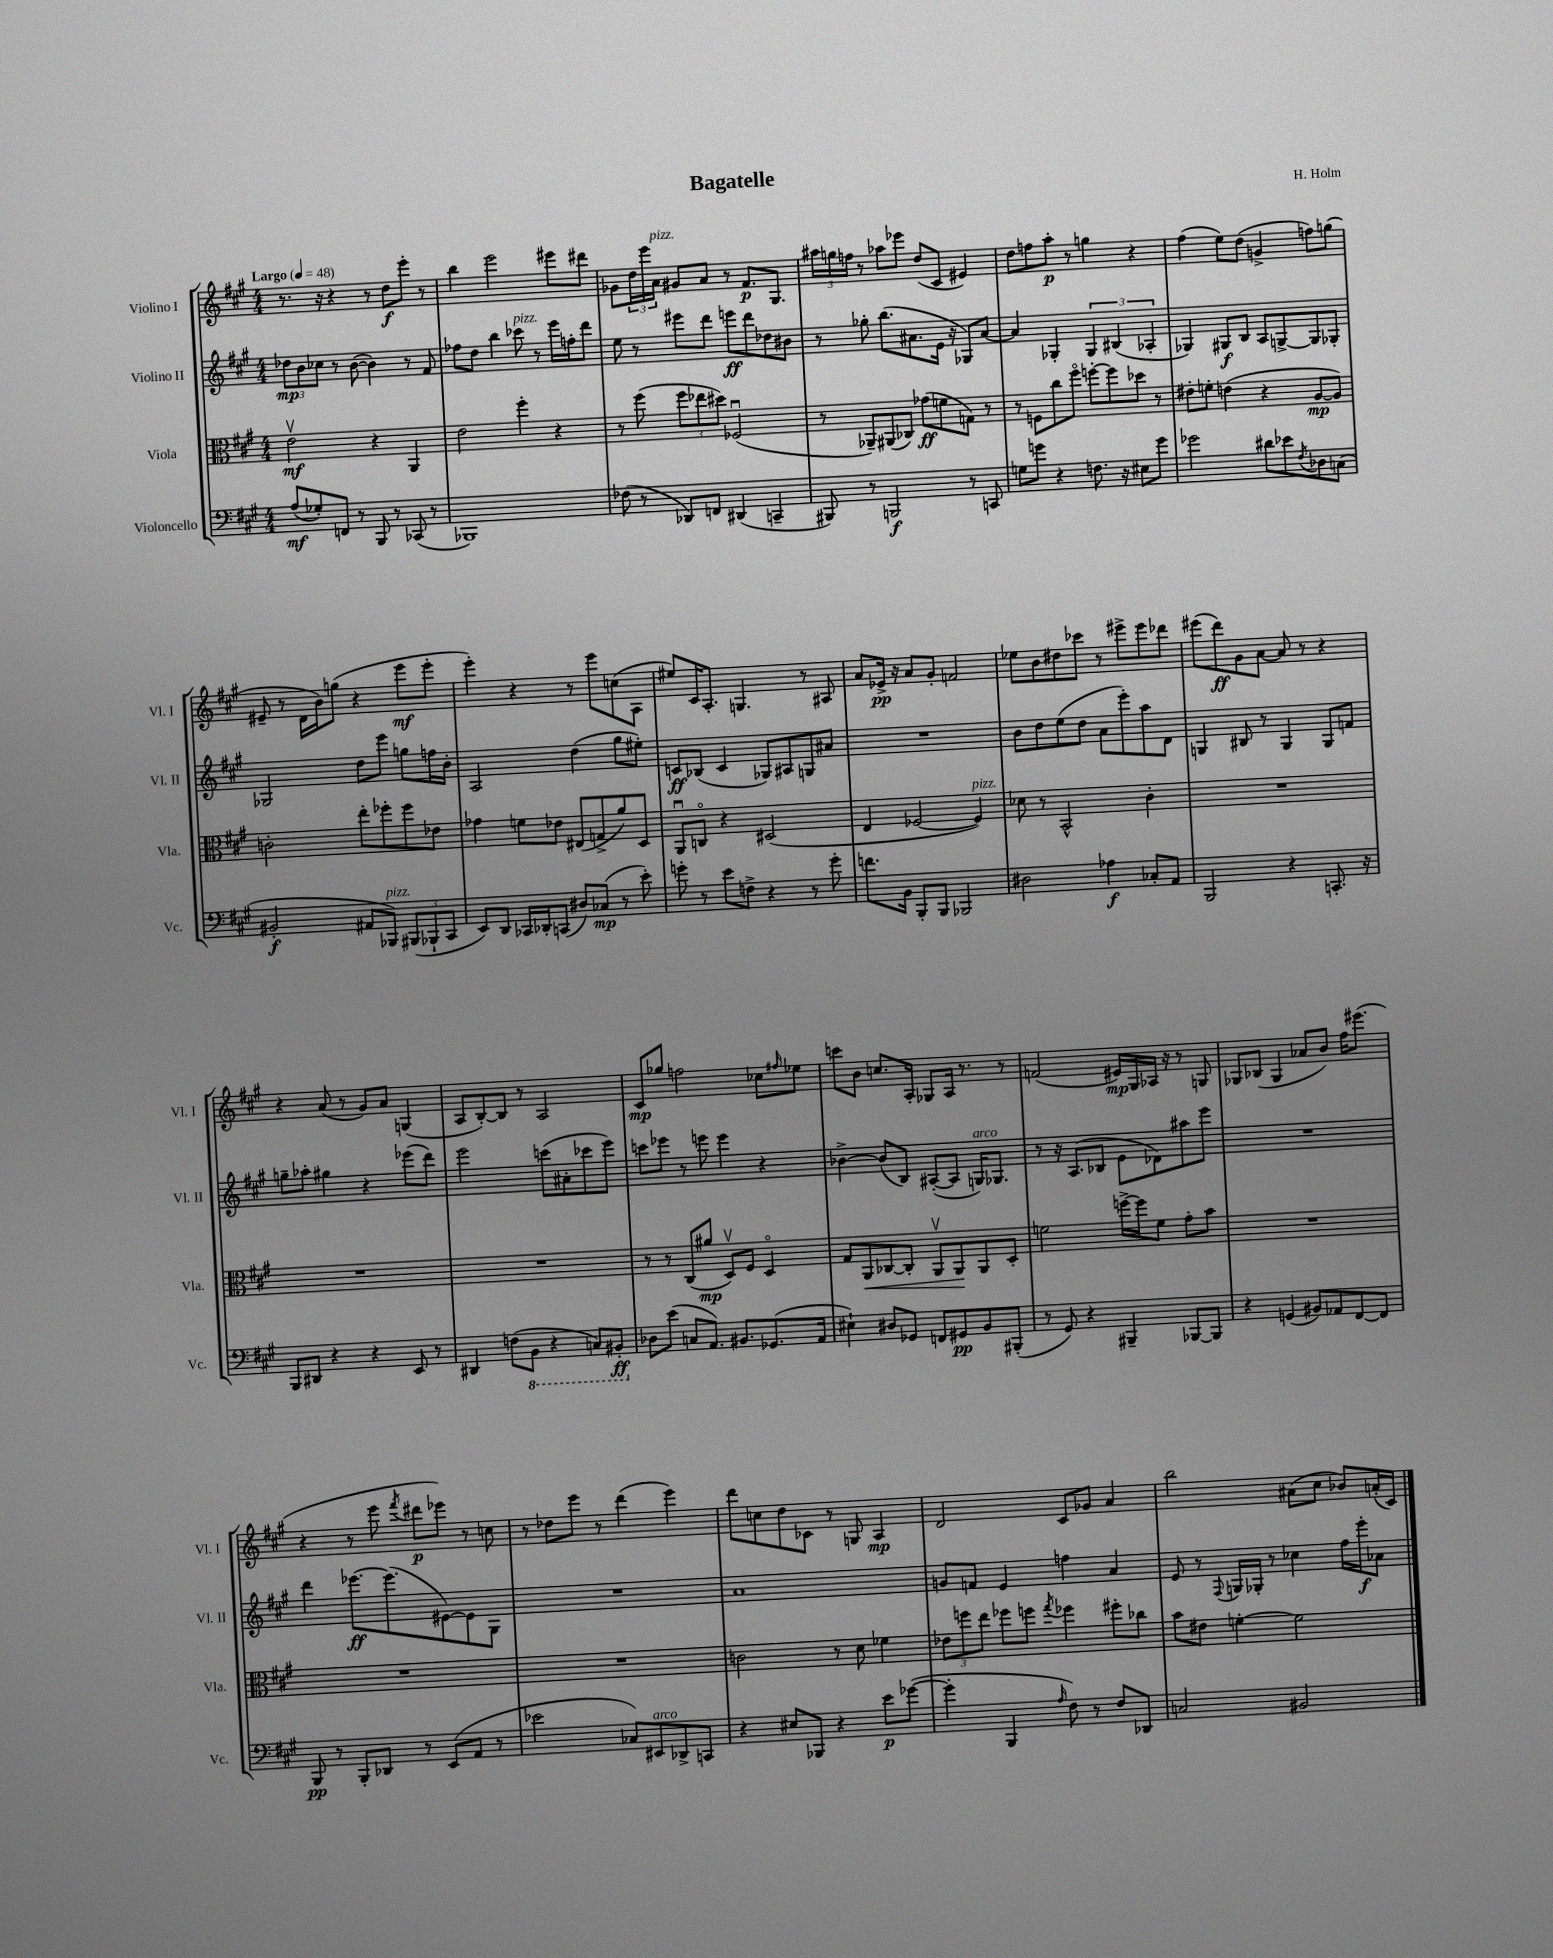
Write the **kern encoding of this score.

**kern	**kern	**kern	**kern
*staff4	*staff3	*staff2	*staff1
*clefF4	*clefC3	*clefG2	*clefG2
*k[f#c#g#]	*k[f#c#g#]	*k[f#c#g#]	*k[f#c#g#]
*M4/4	*M4/4	*M4/4	*M4/4
*MM48	*MM48	*MM48	*MM48
(8A	2ev	12dd-	8.r
.	.	12b	.
8G-')	.	.	.
.	.	12cc-	.
.	.	.	16r
8FF	.	8r	4r
8r	.	([8b	.
8BBB	4r	4b])	8r
8r	.	.	8dd
(8CC-	4AA	8r	8eee'
8r	.	8f#	8r
=	=	=	=
1BBB-)	2e	8ff-	4bb
.	.	8dd	.
.	.	4bb	2eee
.	4ff#'	8ccc-	.
.	.	8r	.
.	4r	16eee	8eee#
.	.	16ff'	.
.	.	8ddd	8ddd#
=	=	=	=
(8F-	8r	8ee	8g-
8r	(8ff#	8r	24dd
.	.	.	24eee
.	.	.	24a
8DD-)	12ff#	8eee#	8g#
.	12ee-	.	.
8FF	.	8ddd	8a
.	12dd#)	.	.
(4DD#	(2F-u	8eee	8r
.	.	8ddd	8.f#
4CC~	.	8dd-	.
.	.	.	8.G#
.	.	8b#	.
=	=	=	=
8BBB#)	8r	8r	24aa#
.	.	.	24gg
.	.	.	24ff
8r	8AA-~)	8gg-'	8r
2BBB	(8AA#	(8.bb	8aa-
.	8C-)	.	8eee-
.	.	8.a#	.
.	(8g-	.	(8dd
.	8f	16e	8c#
.	.	16r	.
8r	8G)	8G-)	4e#)
8CC	8r	[8a#	.
=	=	=	=
8G	8r	4a#]	8dd
8g	8F	.	8ff
4r	8cc#	4G-'	8aa'
.	8ff#o	.	8r
8.F	[8ff'	6G-	4gg
.	8ff]	.	.
.	.	(6B#	.
16r	.	.	.
8E#	8dd-	.	4r
.	.	6A-'	.
8g	8r	.	.
=	=	=	=
2g-	8e#'	4G-)	(4ff#
.	8f'	.	.
.	(4e	8G#	8ee)
.	.	8B	(8dd
8d#	4r	8A	4g^
8e-	.	[8G^	.
8qF#	.	.	.
8D-	[8A	8G]	8ff)
(8C	8A])	8G-'	(8gg
=	=	=	=
2BB#'	2c'	2G-	8e#~
.	.	.	8r
.	.	.	16d
.	.	.	16b)
.	.	.	(8gg
8AA#	8ee'	8dd	4r
8BBB-)	8ff-'	8eee	.
(12BBB#	8ff-	8gg	8eee
12BBB-`	.	.	.
.	8e-	16ff	8eee'
12CC#	.	.	.
.	.	16b'	.
=	=	=	=
8EE)	4g-	2A	4eee')
8DD	.	.	.
16CC-	8f	.	4r
16DD-'	.	.	.
(8CC	8e-	.	.
8D#)	(8E#	(4dd	8r
(8C-	8G^	.	8eee
8r	8a)	8gg#	(8cc
8e')	8D	8ee#')	8A
=	=	=	=
8g'	8AAu	8c	8ee#)
8r	8Co	(8B-	16c#
.	.	.	8.A'
8e	4r	4c	.
8F^	.	.	4.G
4r	(2D#	8G-)	.
.	.	8A#	.
8r	.	8G	8r
8g'	.	8a#	8A#
=	=	=	=
8.f	4E	1r	8a
.	.	.	16e-^
16BB	.	.	16r
8BBB'	[2F-	.	8a
8BBB	.	.	8g#'
2BBB-	.	.	2f
.	4F-])	.	.
=	=	=	=
2D#	8d-	8b	8ee-
.	8r	8dd	8b
.	2BB^^	(8ee	8dd#
.	.	8dd	8ccc-
4A-	.	8a	8r
.	.	8eee')	8eee#^
8C-'	4c#'	8aa	8eee#
8AA	.	8d	8ddd-
=	=	=	=
2BBB	1r	4G	(8eee#
.	.	.	8ddd)
.	.	8B#	8g#
.	.	8r	[8a
4r	.	4G	8a]
.	.	.	8r
8.CC'	.	8G	4r
.	.	8f	.
16r	.	.	.
=	=	=	=
8BBB	1r	8gg~	4r
8DD#	.	8aa-'	.
4r	.	4gg#	(8a
.	.	.	8r
4r	.	4r	8g#)
.	.	.	8a
8EE	.	(8eee-	(4G
8r	.	8ddd)	.
=	=	=	=
4DD#	1r	2eee	8A
.	.	.	[8B')
(8F	.	.	8B]
8BBB	.	.	8r
4r	.	(8ccc	2A
.	.	8a#'	.
8CC)	.	8ccc-	.
8BBB#'	.	8eee)	.
=	=	=	=
8D-	8r	8ccc	8c#
(8e	8r	8eee-	8gg-
8C	(8C#	8r	2ff
8.AA)	8a#	8eee	.
.	8Dv)	4eee	.
8.BB#	.	.	.
.	8F#	.	.
(8.GG-	4Do	4r	8cc-
.	.	.	16qqff#
.	.	.	8ee-
16AA	.	.	.
=	=	=	=
4E#`)	8G#	[4b-^	8ccc
.	8AA	.	8b
8D#	[8C-	(8b-]	8.cc
8GG-	8C-']	8B)	.
.	.	.	16A'
8FF	8AAv	([8A#'	8G-
8GG#	8AA	8A#]	16A
.	.	.	8.r
8BB	8AA	16G)	.
.	.	8.G-	.
(8BBB#'	8D'	.	8r
=	=	=	=
8r	2f	8r	(2f
8GG#)	.	16r	.
.	.	(8.A	.
4r	.	.	.
.	.	8B-	.
4BBB#~	[16ff^	8e	16e#)
.	16ff]	.	16G#
.	8f	8d-)	16A-
.	.	.	16r
[8BBB-	8g#'	8aa#	8r
8BBB-]	8b	8eee	8G
=	=	=	=
4r	1r	1r	8G-
.	.	.	(8B-
(4GG	.	.	4G-
8BB#)	.	.	8a-
8AA-	.	.	8b)
[8FF#	.	.	16ff#
.	.	.	(8.eee#
8FF#]	.	.	.
=	=	=	=
8BBB	1r	4ddd	4r
8r	.	.	.
8BBB'	.	[8.eee-	8r
8DD-	.	.	8eee
.	.	(8.eee-]	.
.	.	.	8qfff#
8r	.	.	8ddd#
(8EE	.	[8e#)	8eee-)
8AA	.	8e#]	8r
8r	.	8G#	8cc
=	=	=	=
2e-	1r	1r	8r
.	.	.	8dd-
.	.	.	8eee
.	.	.	8r
8C-)	.	.	(4ddd
8EE#	.	.	.
8DD-^	.	.	4eee)
8CC	.	.	.
=	=	=	=
4r	2c	1a	8ddd
.	.	.	8cc
8E#	.	.	8dd
8BBB-	.	.	8c-
4r	8r	.	8r
.	8d	.	8G
8e	4f-	.	4A
([8g-	.	.	.
=	=	=	=
4g-']	12e-	8g	2d
.	12ff	.	.
.	.	8f	.
.	12ee	.	.
4BBB	8ff-	4e	.
.	8ff	.	.
16qqA	8qgg#	.	.
8F#)	4ff-	4ff	8c#
8r	.	.	8g-
8F#	8ff#'	4a	4a
8DD-	8cc-	.	.
=	=	=	=
2C	8b	8e	2bb
.	8e#	8r	.
.	.	8qqF#	.
.	[4f'	16G	.
.	.	16G-'	.
.	.	8r	.
2BB#	2f]	4cc-	(8a#
.	.	.	8cc#
.	.	16ff#	8b-)
.	.	16eee'	.
.	.	8a-	(16a'
.	.	.	16c#)
==	==	==	==
*-	*-	*-	*-
